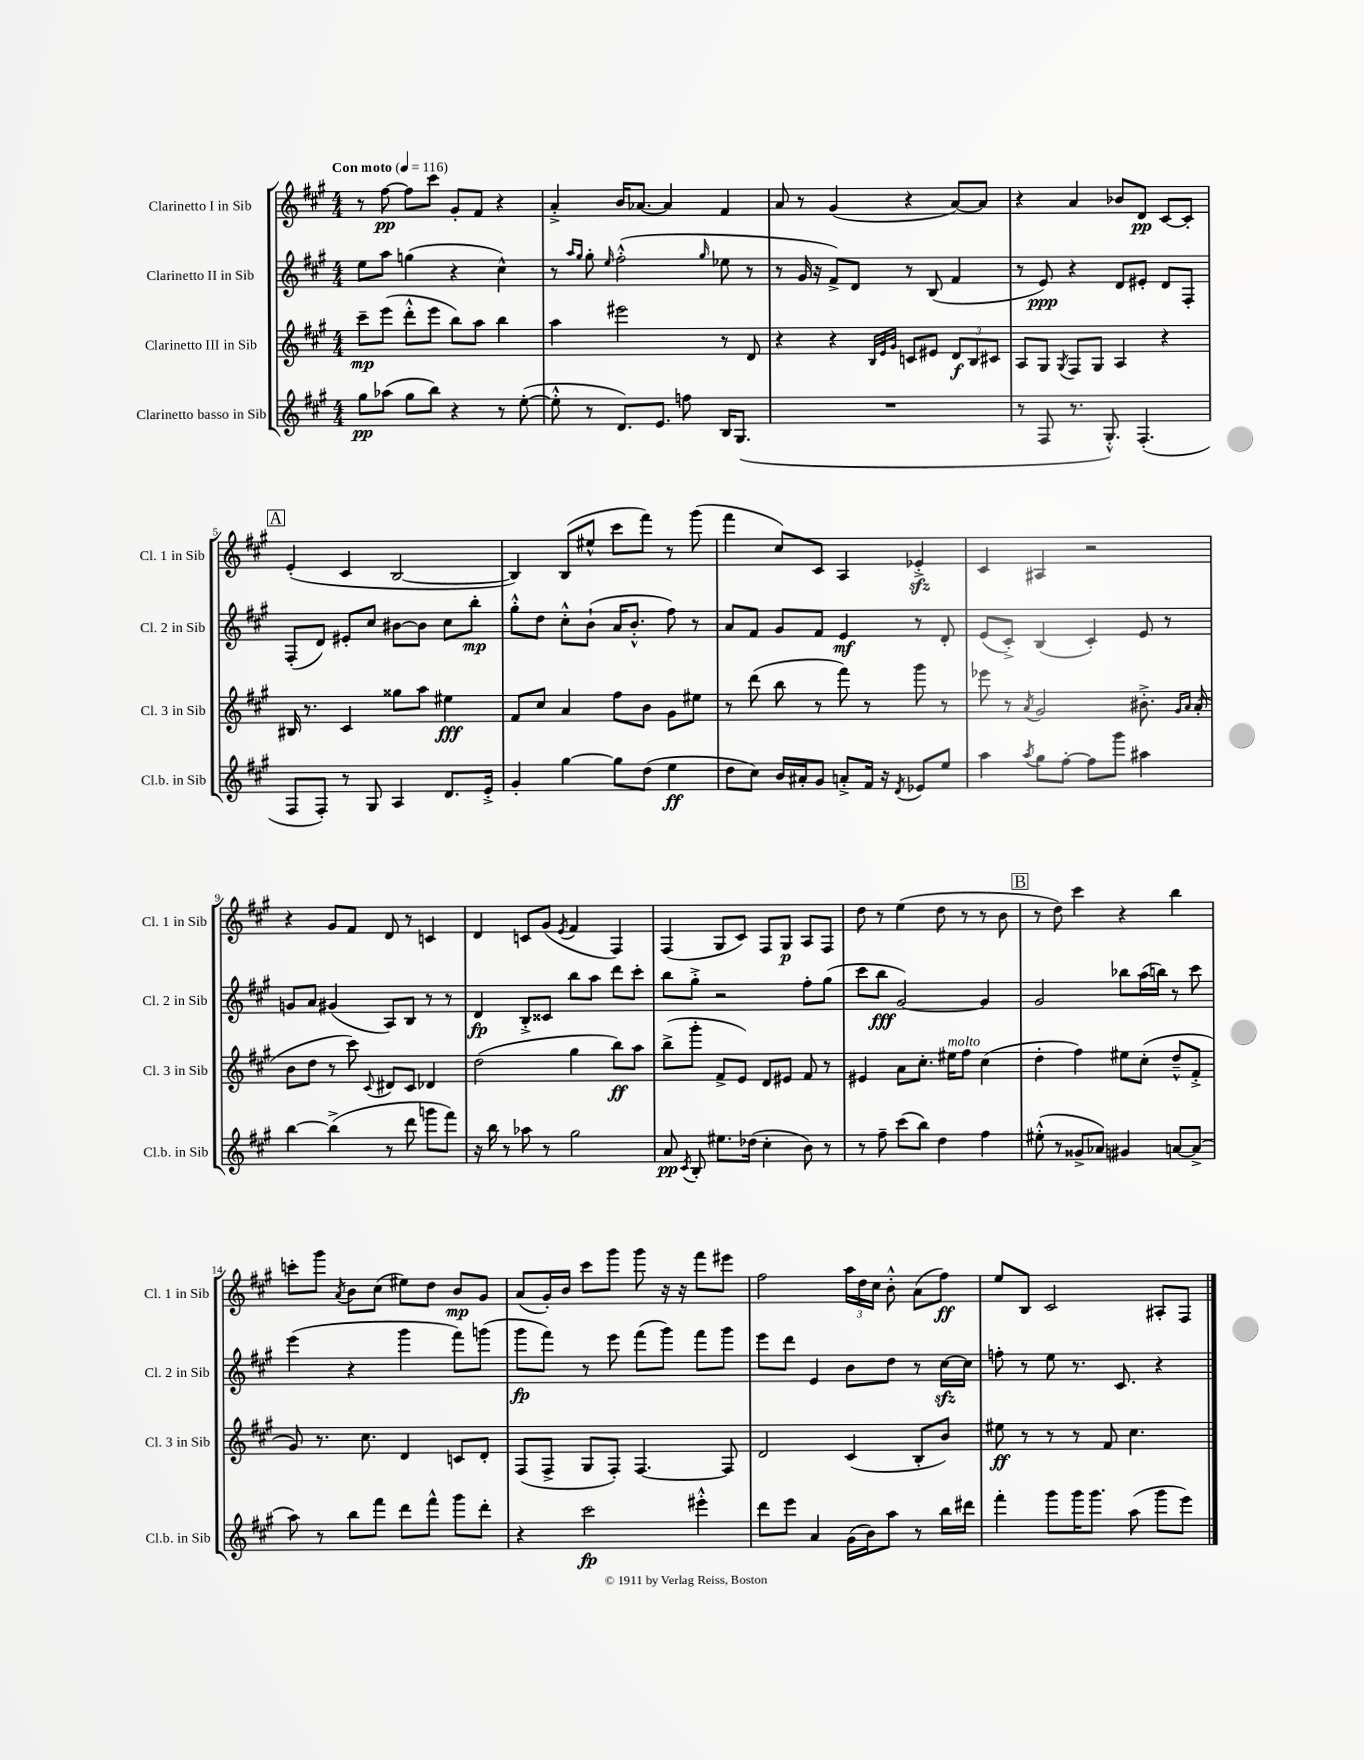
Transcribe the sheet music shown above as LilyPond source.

<<
\new StaffGroup <<
\new Staff = "s0" \with { instrumentName = "Clarinetto I in Sib" shortInstrumentName = "Cl. 1 in Sib" } {
    \clef treble \key a \major \numericTimeSignature \time 4/4 \tempo "Con moto" 4 = 116
    \autoBeamOff r8 fis''8~\pp fis''8[ cis'''8] gis'8[-. fis'8] r4 |
    a'4-.-> b'16[ aes'8.]~ aes'4 fis'4 |
    a'8 r8 gis'4( r4 a'8[~) a'8] |
    r4 a'4 bes'8[ d'8]\pp cis'8[~ cis'8]-. |
    \mark \markup { \box "A" } e'4-.( cis'4 b2~ |
    b4) b8[( eis''8]-^ cis'''8[ fis'''8]) r8 gis'''8( |
    fis'''4 cis''8[) cis'8] a4 ees'4-.->\sfz |
    cis'4 ais4 r2 |
    r4 gis'8[ fis'8] d'8 r8 c'4 |
    d'4 c'8[ gis'8]( \acciaccatura { e'8 } fis'4 fis4) |
    fis4( gis8[ cis'8]) fis8[ gis8]\p a8[ fis8] |
    d''8 r8 e''4( d''8 r8 r8 b'8 |
    \mark \markup { \box "B" } r8 d''8) cis'''4 r4 b''4 |
    c'''8[-. gis'''8] \acciaccatura { a'8 } b'8[ cis''8]( eis''8[) d''8] b'8[\mp gis'8] |
    a'8[( gis'16-.) b'16] cis'''8[ gis'''8] gis'''8 r16 r16 fis'''8[ eis'''8] |
    fis''2 \tuplet 3/2 { a''16[ d''16 cis''16] } b'8-.-^ a'8[( fis''8]\ff) |
    e''8[ b8] cis'2 ais8[-. fis8] \bar "|." |
}
\new Staff = "s1" \with { instrumentName = "Clarinetto II in Sib" shortInstrumentName = "Cl. 2 in Sib" } {
    \clef treble \key a \major \numericTimeSignature \time 4/4
    \autoBeamOff e''8[ a''8] g''4( r4 cis''4-^) |
    r8 \grace { a''16[ gis''16] } gis''8-. \grace { e''16 } fis''2-.-^( \grace { gis''16 } ees''8 r8 |
    r8 gis'16 r16 fis'8[->) d'8] r8 b8( fis'4 |
    r8 e'8\ppp) r4 d'8[ eis'8]-. d'8[ fis8]-. |
    \mark \markup { \box "A" } fis8[-.( d'8]) eis'8[-. cis''8] bis'8[~ bis'8] cis''8[ b''8]-.\mp |
    gis''8[-.-^ d''8] cis''8[-.-^ b'8]-!( a'16[ b'8.]-.-^ fis''8) r8 |
    a'8[ fis'8] gis'8[ fis'8] e'4\mf r8 d'8-. |
    e'8[( cis'8]-.->) b4( cis'4-.) e'8 r8 |
    g'8[ a'8] gis'4( a8[) b8] r8 r8 |
    d'4\fp b8[-.-> cisis'8] b''8[ a''8] d'''8[ cis'''8]-. |
    b''8[ gis''8]-.-> r2 fis''8[-. gis''8]( |
    cis'''8[ b''8]\fff gis'2~) gis'4 |
    \mark \markup { \box "B" } gis'2 bes''8[ a''16( b''16]) r8 cis'''8 |
    e'''4( r4 gis'''4 fis'''8[) g'''8]( |
    gis'''8[\fp fis'''8]) r8 e'''8 fis'''8[( gis'''8]) fis'''8[ gis'''8] |
    e'''8[ d'''8] e'4 b'8[ d''8] r8 cis''16[~\sfz cis''16] |
    f''8-. r8 e''8 r8. cis'8. r4 \bar "|." |
}
\new Staff = "s2" \with { instrumentName = "Clarinetto III in Sib" shortInstrumentName = "Cl. 3 in Sib" } {
    \clef treble \key a \major \numericTimeSignature \time 4/4
    \autoBeamOff cis'''8[--\mp e'''8]( d'''8[-.-^ e'''8] b''8[) a''8] b''4 |
    a''4 eis'''2 r8 d'8 |
    r4 r4 \grace { b32[ e'32 gis'32] } c'8[ eis'8] \tuplet 3/2 { d'8[\f b8 cis'8] } |
    a8[ gis8] \acciaccatura { gis8 } fis8[ gis8] a4 r4 |
    \mark \markup { \box "A" } bis16 r8. cis'4 gisis''8[ a''8] eis''4\fff |
    fis'8[ cis''8] a'4 fis''8[ b'8] gis'8[ eis''8] |
    r8 d'''8( b''8 r8 fis'''8) r8 gis'''8 r8 |
    ees'''8 r8 \acciaccatura { a'8 } gis'2 bis'8.-.-> \grace { gis'16[ a'16] } a'16-.( |
    b'8[ d''8] r8 cis'''8) \appoggiatura { cis'8 } dis'8[ cis'8] des'4 |
    d''2( gis''4 b''8[\ff) a''8] |
    b''8[->( gis'''8]-. fis'8[-> e'8]) d'8[ eis'8] fis'8 r8 |
    eis'4 a'8[ cis''8.]-. eis''16[^\markup { \italic "molto" } fis''8] cis''4( |
    \mark \markup { \box "B" } d''4-. fis''4) eis''8[ cis''8]-.( d''8[---^ fis'8]-.-> |
    gis'8) r8. cis''8. d'4 c'8[ d'8]-. |
    fis8[( fis8]-> gis8[ fis8]-.) fis4.~ fis8 |
    d'2 cis'4( b8[-. b'8]) |
    eis''8\ff r8 r8 r8 fis'8 cis''4. \bar "|." |
}
\new Staff = "s3" \with { instrumentName = "Clarinetto basso in Sib" shortInstrumentName = "Cl.b. in Sib" } {
    \clef treble \key a \major \numericTimeSignature \time 4/4
    \autoBeamOff gis''8[\pp aes''8]( gis''8[ b''8]) r4 r8 e''8~-.( |
    e''8-.-^ r8 d'8.[) e'8.] f''8 b16[ gis8.]( |
    R1 |
    r8 fis8 r8. gis8.-.-^) fis4.-.( |
    \mark \markup { \box "A" } fis8[ fis8]-.) r8 gis8 a4 d'8.[ e'16]-.-> |
    gis'4-. gis''4~ gis''8[ d''8]( e''4\ff |
    d''8[ cis''8]) b'16[ ais'16-. gis'8] a'8[-.-> fis'16] r16 \acciaccatura { d'8 } ees'8[ e''8] |
    a''4 \acciaccatura { a''8 } gis''8[ fis''8]~-. fis''8[ gis'''8] ais''4 |
    b''4~ b''4->( r8 d'''8 g'''8[ fis'''8]) |
    r16 b''16 r8 aes''8 r8 gis''2 |
    a'8\pp \acciaccatura { cis'8 } b8-. eis''8.[ des''16]( cis''4-. b'8) r8 |
    r8 fis''8-- cis'''8[( b''8]) d''4 fis''4 |
    \mark \markup { \box "B" } eis''8-.-^( r8 gisis'8[-> aes'8]) gis'4 a'8[~ a'8]->( |
    a''8) r8 b''8[ fis'''8] d'''8[ fis'''8]-^ gis'''8[ d'''8]-. |
    r4 cis'''2\fp eis'''4-.-^ |
    d'''8[ e'''8] a'4 gis'16[( b'16) a''8] r8 b''16[ dis'''16] |
    fis'''4-. gis'''8[ gis'''16 gis'''8.] a''8( gis'''8[ e'''8]) \bar "|." |
}
>>
>>
